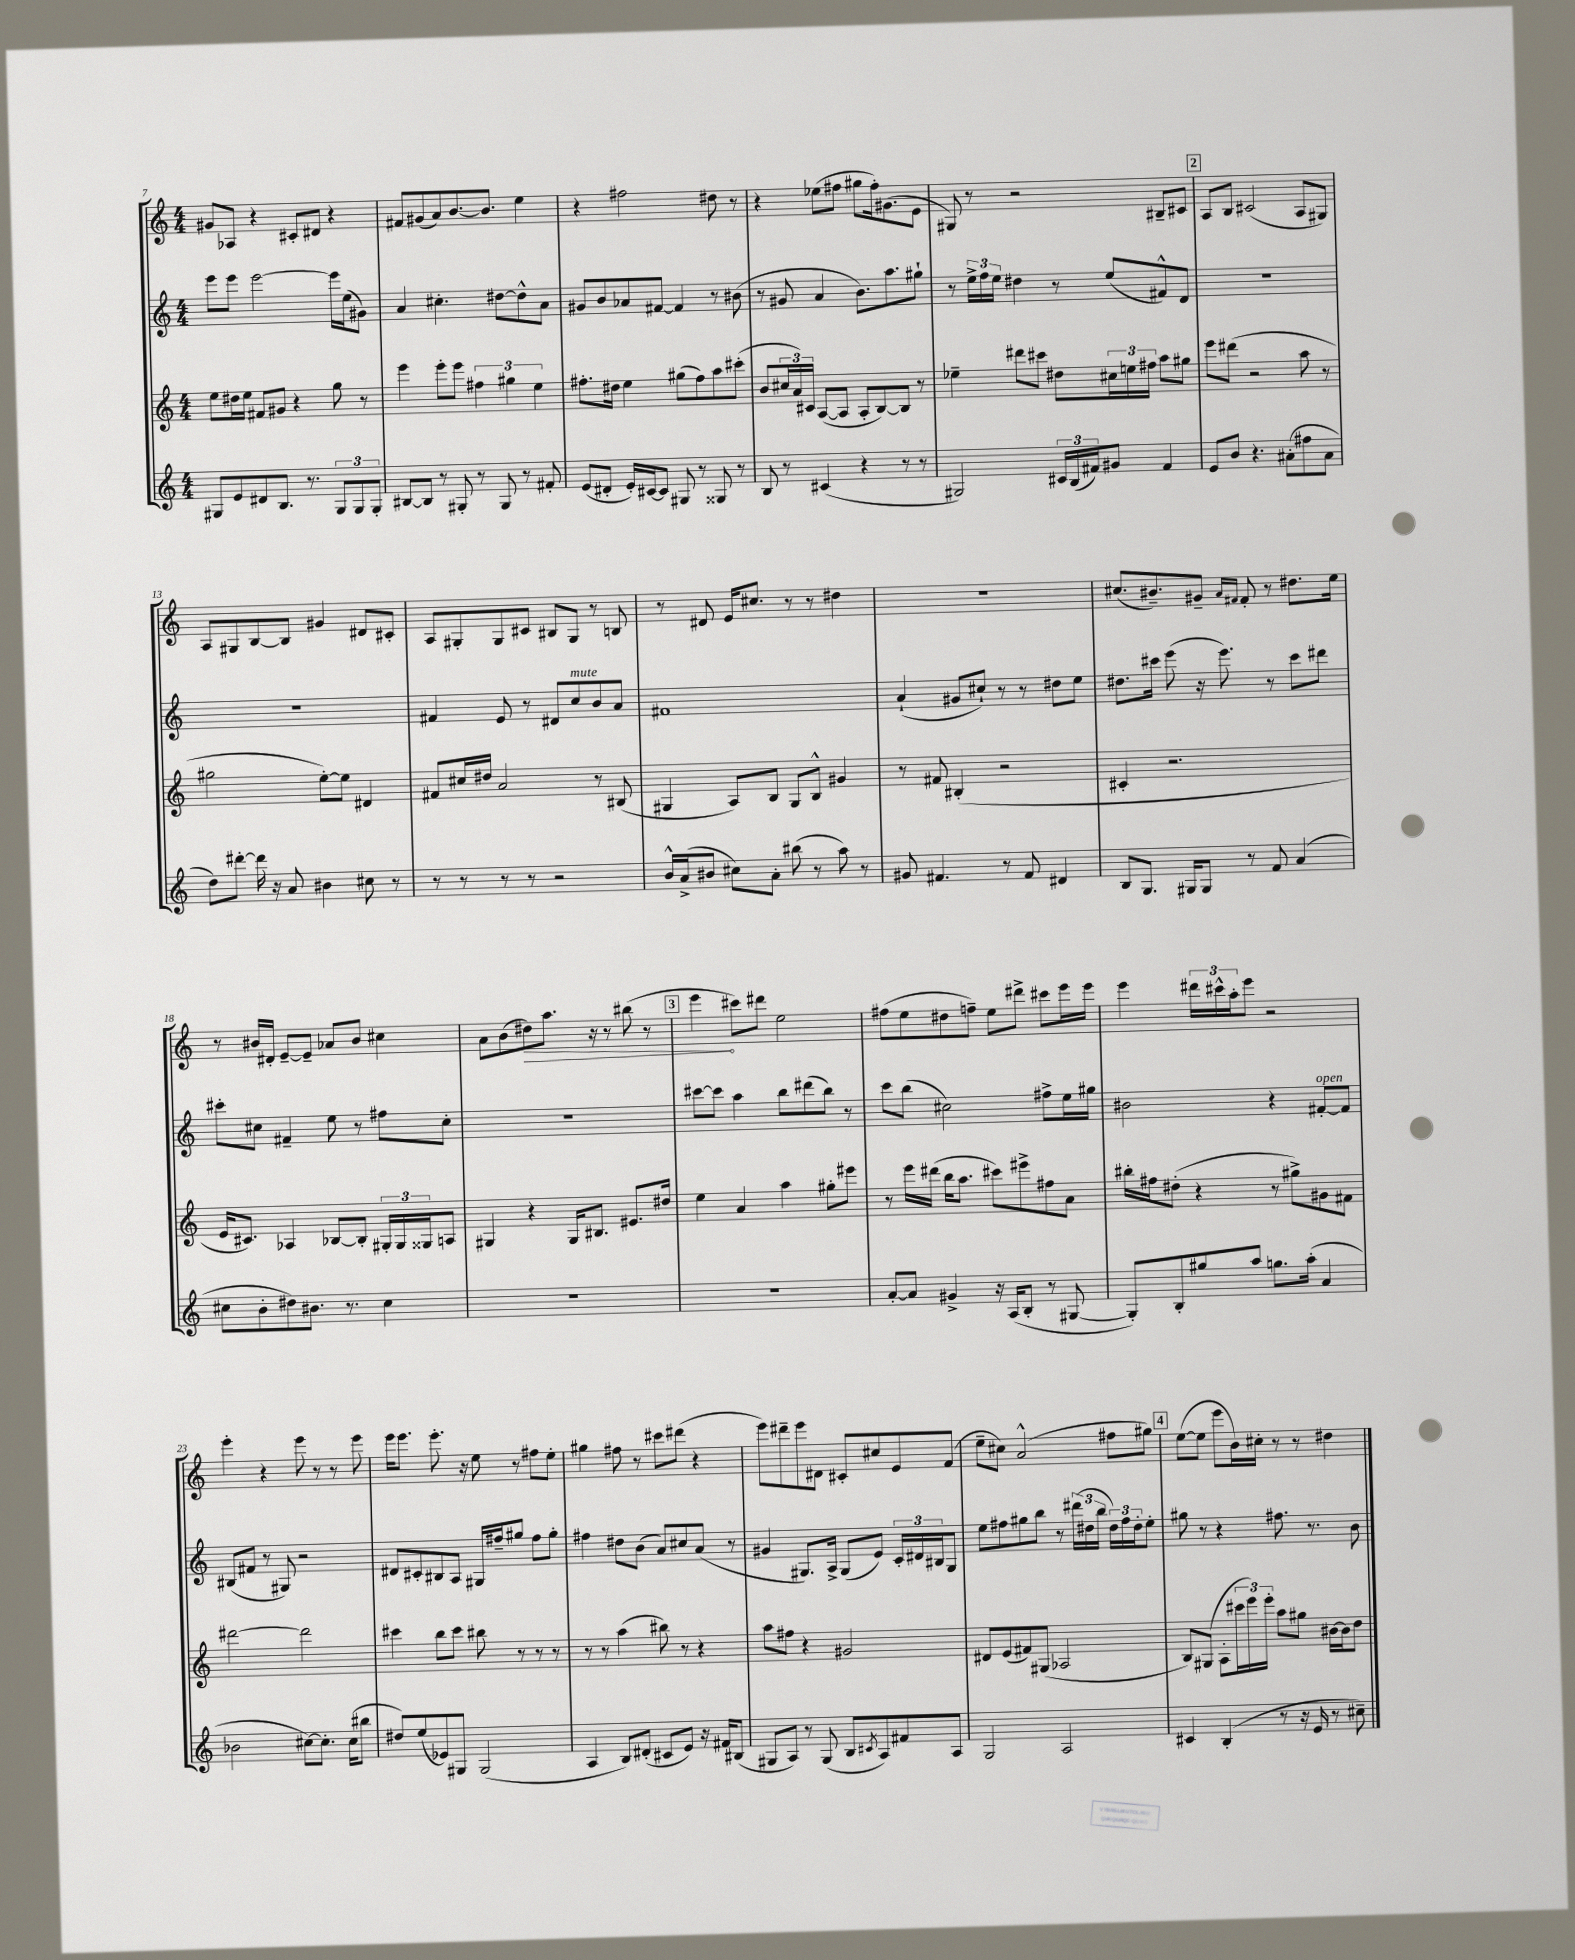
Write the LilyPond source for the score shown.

<<
\new StaffGroup <<
\new Staff = "s0" {
    \clef treble \key c \major \numericTimeSignature \time 4/4
    gis'8 aes8 r4 cis'8-. dis'8 r4 |
    fis'8 gis'8( a'8) b'8.~ b'8. e''4 |
    r4 fis''2 dis''8 r8 |
    r4 ees''8( fis''8 gis''8 fis''16-.) gis'8.( e'8 |
    gis8) r8 r2 bis8-- cis'8 |
    \mark \markup { \box "2" } a8 b8 cis'2( a8 gis8) |
    a8 gis8 b8~ b8 gis'4 dis'8 cis'8-. |
    a8 gis8-. gis8 cis'8 bis8 gis8 r8 b8 |
    r8 dis'8 e'16 cis''8. r8 r8 dis''4 |
    R1 |
    cis''8.( bis'8.--) gis'8-- \grace { a'16 fis'16 } fis'8-. r8 dis''8. e''16 |
    r8 bis'16 dis'16-. e'8~-- e'8-- aes'8 bis'8 cis''4 |
    a'8 b'8( \once \override Hairpin.circled-tip = ##t dis''8\>) a''8. r16 r8 bis''8( r8 |
    \mark \markup { \box "3" } e'''4\! cis'''8) dis'''8 e''2 |
    fis''8( e''8 dis''8 f''8--) e''8 dis'''8-> cis'''8 e'''16 e'''16 |
    e'''4 \tuplet 3/2 { dis'''16 cis'''16-^ a''16-. } e'''8 r2 |
    e'''4-. r4 e'''8 r8 r8 e'''8 |
    e'''16 e'''8. e'''8.-. r16 e''8 r8 fis''8 e''8-. |
    gis''4 fis''8 r8 cis'''8 dis'''8( r4 |
    e'''8) dis'''8-- e'''8 dis'8 cis'8-. cis''8 e'8 f'8( |
    e''8-- cis''8) a'2-^( fis''8 gis''8) |
    \mark \markup { \box "4" } e''8~( e''8 e'''8 b'16) cis''16-. r8 r8 dis''4 \bar "|." |
}
\new Staff = "s1" {
    \clef treble \key c \major \numericTimeSignature \time 4/4
    e'''8 e'''8 e'''2~ e'''16 e''16( gis'8) |
    a'4 cis''4.-. dis''8~ dis''8-^ a'8 |
    gis'8 b'8 aes'8 fis'8~ fis'4 r8 bis'8( |
    r8 gis'8 a'4 b'8.) a''8. gis''8-! |
    r8 \tuplet 3/2 { e''16-> f''16 e''16 } dis''4 r8 e''8( fis'8-^) d'8 |
    \mark \markup { \box "2" } R1 |
    R1 |
    fis'4 e'8 r8 dis'8 c''8^\markup { \italic "mute" } b'8 a'8 |
    fis'1 |
    a'4-!( gis'8 cis''8-!) r8 r8 dis''8 e''8 |
    dis''8. cis'''16 e'''8( r16 e'''8.) r8 cis'''8 dis'''8 |
    cis'''8-. cis''8 fis'4-- e''8 r8 fis''8 cis''8-. |
    r1 |
    \mark \markup { \box "3" } cis'''8~ cis'''8 a''4 b''8 dis'''8( b''8) r8 |
    c'''8 b''8( cis''2) fis''8-> e''16 gis''16 |
    bis'2 r4 fis'8~-.^\markup { \italic "open" } fis'8 |
    bis8( fis'8 r8 gis8) r2 |
    dis'8 cis'8-. bis8 a8 gis16 fis''16-- gis''8 fis''8 gis''8-. |
    fis''4 dis''8 b'8( a'8) cis''8 a'8( r8 |
    gis'4 gis8.) a16-> gis8( e'8) \tuplet 3/2 { c'16-. dis'16 bis16 } gis8 |
    e''8 fis''8 gis''8 b''8 r8 \tuplet 3/2 { dis'''16( dis''16 b''16 } \tuplet 3/2 { dis''16) fis''16 dis''16-. } e''8-. |
    \mark \markup { \box "4" } gis''8 r8 r4 fis''8. r8. b'8 \bar "|." |
}
\new Staff = "s2" {
    \clef treble \key c \major \numericTimeSignature \time 4/4
    e''8 dis''16 e''16 fis'8 gis'8 r4 g''8 r8 |
    e'''4 e'''8-. e'''8 \tuplet 3/2 { fis''4 gis''4 e''4 } |
    fis''8.-. dis''16 e''4 gis''8( fis''8) a''8 cis'''8-.( |
    b'8 \tuplet 3/2 { cis''16 a'16) cis'16 } a8~( a8 a8-. b8~) b8 r8 |
    ees''4-- dis'''8 cis'''8 dis''8 \tuplet 3/2 { cis''16 e''16 fis''16 } a''8 gis''8 |
    \mark \markup { \box "2" } e'''8 dis'''8( r2 a''8 r8 |
    gis''2 e''8~-.) e''8 dis'4 |
    fis'8 cis''16 dis''16 a'2 r8 bis8( |
    gis4 a8) b8 gis8 b8-^ gis'4 |
    r8 fis'8 bis4-.( r2 |
    cis'4-. r2. |
    e'16 cis'8.) aes4 bes8~ bes8-. \tuplet 3/2 { gis16-. gis16 gisis16 } a8 |
    gis4 r4 gis16 bis8. eis'8. dis''16 |
    \mark \markup { \box "3" } e''4 a'4 a''4 gis''8-. eis'''8 |
    r8 e'''16 dis'''16( b''16 a''8. cis'''8) eis'''8-> fis''8 a'8 |
    bis''16-. fis''16 dis''8-.( r4 r8 gis''8->) gis'8 fis'8 |
    dis'''2~ dis'''2 |
    cis'''4 b''8 cis'''8 bis''8 r8 r8 r8 |
    r8 r8 a''4( bis''8) r8 r4 |
    a''8 fis''8 r4 gis'2 |
    dis'8 e'8( fis'8) gis8( aes2 |
    \mark \markup { \box "4" } b8) gis8( a8-. \tuplet 3/2 { cis'''16 e'''16) e'''16-. } a''8 gis''8 bis'16~ bis'16 d''8 \bar "|." |
}
\new Staff = "s3" {
    \clef treble \key c \major \numericTimeSignature \time 4/4
    gis8 e'8 dis'8 b8. r8. \tuplet 3/2 { gis8 gis8 gis8-. } |
    bis8~ bis8 r8 gis8-. r8 gis8 r8 fis'8-. |
    e'8( dis'8-. e'16-.) cis'16~ cis'8 gis8 r8 gisis8 r8 |
    b8 r8 cis'4( r4 r8 r8 |
    gis2) \tuplet 3/2 { cis'16 b16( fis'16) } gis'8 fis'4 |
    \mark \markup { \box "2" } e'8 b'8 r4. ais'8-.( fis''8 ais'8 |
    d''8) dis'''8~-. dis'''16 r16 a'8 bis'4 cis''8 r8 |
    r8 r8 r8 r8 r2 |
    b'16-^ a'16->( bis'8 cis''8) a'8-. bis''8( r8 a''8) r8 |
    gis'8 fis'4. r8 fis'8 dis'4 |
    b8 g8. gis16 gis8 r8 f'8 a'4( |
    cis''8 b'8-. dis''8) bis'8. r8. cis''4 |
    R1 |
    \mark \markup { \box "3" } R1 |
    a'8~-. a'8 gis'4-> r16 a16( b8-. r8 gis8~ |
    gis8-.) b8-. gis''8 a''8 g''8. a''16-.( a'4 |
    bes'2 cis''8~) cis''8.-. cis''16( bis''8 |
    dis''8) e''8( ees'8) gis8 gis2( |
    a4 b8) dis'8-.( cis'8 e'8) r16 fis'16 bis8( |
    gis8 a8) r8 gis8( b8 \acciaccatura { cis'8 } a8) fis'8 a8 |
    g2 a2 |
    \mark \markup { \box "4" } cis'4 b4-.( r8 r16 e'16 r8 cis''8--) \bar "|." |
}
>>
>>
\layout { \context { \Score currentBarNumber = #7 } }
